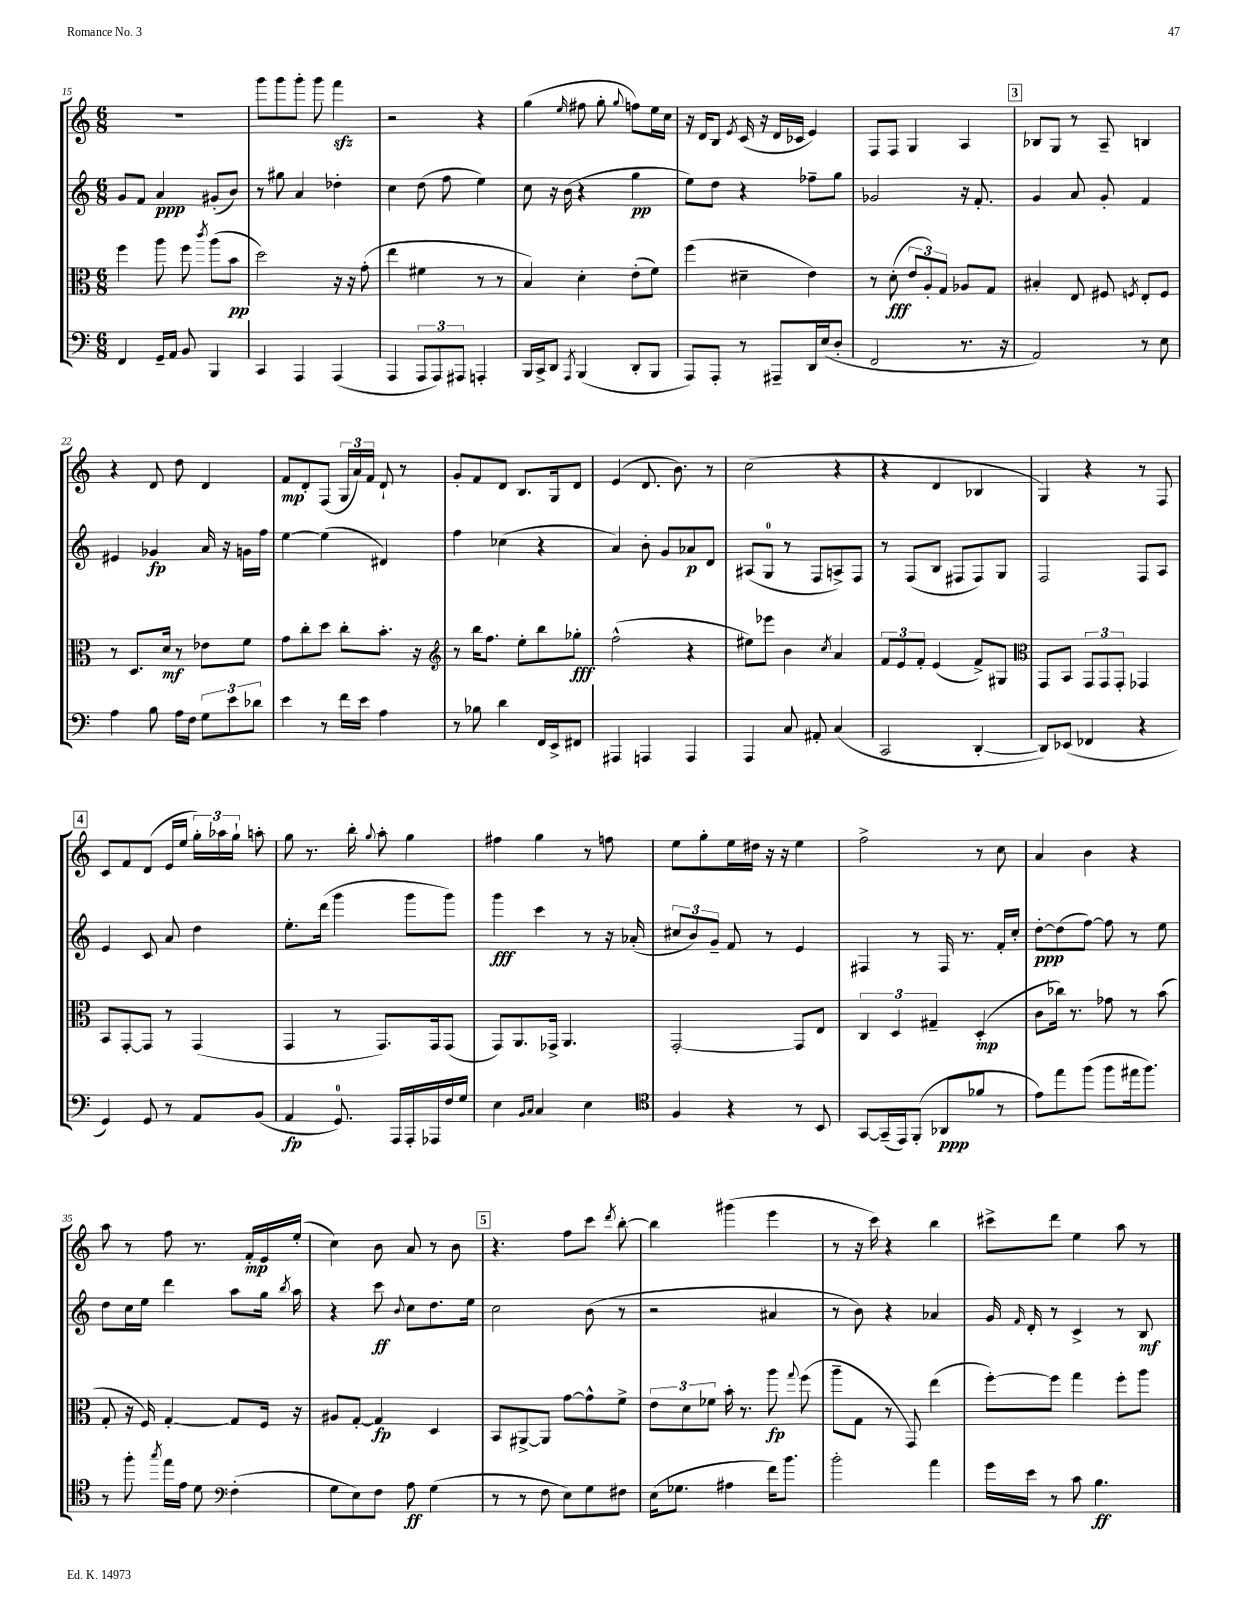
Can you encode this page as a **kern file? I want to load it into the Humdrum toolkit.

**kern	**kern	**kern	**kern
*staff4	*staff3	*staff2	*staff1
*clefF4	*clefC3	*clefG2	*clefG2
*k[]	*k[]	*k[]	*k[]
*M6/8	*M6/8	*M6/8	*M6/8
4FF	4ff	8g	2.r
.	.	8f	.
16GG~	8aa	4a	.
16AA	.	.	.
8BB	8ff	.	.
.	8qccc	.	.
4BBB	(8aa	(8g#'	.
.	8b	8b)	.
=	=	=	=
4CC	2dd)	8r	8ggg
.	.	8gg#	8ggg
4AAA	.	4a	8ggg'
.	.	.	8ggg
(4AAA	16r	4dd-'	4fff
.	16r	.	.
.	(8g'	.	.
=	=	=	=
4AAA	4ee	4cc	2r
12AAA	4f#	(8dd	.
12AAA)	.	.	.
.	.	8ff	.
12AAA#	.	.	.
4AAA'	8r	4ee)	4r
.	8r	.	.
=	=	=	=
16BBB	4B)	8cc	(4gg
16CC^	.	.	.
8DD	.	16r	.
.	.	(16b	.
8qAAA	.	.	16qqee
(4BBB	4d'	4r	8ff#
.	.	.	8gg'
.	.	.	8qqgg
8DD'	(8e'	4gg	8ff)
8BBB	8f)	.	16ee
.	.	.	16cc
=	=	=	=
8AAA)	(4ff	8ee)	16r
.	.	.	16d
8AAA'	.	8dd	8B
.	.	.	8qe
8r	4d#~	4r	(16c
.	.	.	16r
8AAA#~	.	.	16d
.	.	.	16c-
16DD	4e)	8ff-~	4e)
(16E	.	.	.
8D'	.	8gg	.
=	=	=	=
2FF	8r	2g-	8F
.	(8d'	.	8F
.	12e	.	4G
.	12A')	.	.
.	12G	.	.
8.r	8A-	16r	4A
.	.	8.f'	.
.	8G	.	.
16r	.	.	.
=	=	=	=
2AA)	4B#'	4g	8B-
.	.	.	8G
.	8E	8a	8r
.	8F#	8g'	8A~
.	8qF	.	.
8r	8E'	4f	4B
8E	8F	.	.
=	=	=	=
4A	8r	4e#	4r
.	8.D	.	.
8B	.	4g-	8d
.	16d	.	.
16A	8r	.	8dd
16F	.	.	.
12G	8e-	16a	4d
.	.	16r	.
12e	.	.	.
.	8f	16g	.
12d-	.	.	.
.	.	16ff	.
=	=	=	=
4e	8g	[4ee	8f
.	8cc'	.	8d'
8r	8dd	(4ee]	(8F
16f	8cc'	.	24G
.	.	.	24a)
16e	.	.	.
.	.	.	24f
4A	8.b'	4d#)	8d`
.	.	.	8r
.	16r	.	.
=	=	=	=
*	*clefG2	*	*
8r	8r	4ff	8g'
8B-	16bb	.	8f
.	8.ff	.	.
4d	.	(4cc-	8d
.	8ee'	.	8.B
16FF	8bb	4r	.
16EE^	.	.	16G
8FF#	8gg-'	.	8d
=	=	=	=
4AAA#	(2ff^^	4a)	(4e
4AAA	.	8b'	8.d
.	.	8g	.
.	.	.	8.b)
4AAA	4r	8a-	.
.	.	8d	8r
=	=	=	=
4AAA	8ee#)	(8A#	(2cc
.	8eee-	8G	.
8C	4b	8r	.
8AA#'	.	8F	.
.	8qcc	.	.
(4C	4a	8A^)	4r
.	.	8F	.
=	=	=	=
2CC	12f	8r	4r
.	12e	.	.
.	.	(8F	.
.	12f'	.	.
.	(4e	8B	4d
.	.	8F#	.
[4DD'	8f^)	8F#)	4B-
.	8G#	8G	.
=	=	=	=
*	*clefC3	*	*
8DD])	8GG	2F	4G)
(8EE-	8BB	.	.
4FF-	12GG	.	4r
.	12GG	.	.
.	12GG'	.	.
4r	4GG-	8F	8r
.	.	8A	8F
=	=	=	=
4GG)	8BB	4e	8c
.	[8GG'	.	8f
8GG	8GG]	8c	(8d
8r	8r	8a	16e
.	.	.	16ee
8AA	(4GG	4dd	24gg')
.	.	.	24aa-
.	.	.	24gg`
(8BB	.	.	8aa'
=	=	=	=
4AA	4GG	8.ee'	8gg
.	.	.	8.r
.	.	(16ddd	.
8.GG)	8r	4ggg	.
.	.	.	16bb'
.	.	.	8qqgg
.	8.GG)	.	8aa'
16AAA	.	.	.
16AAA'	.	8ggg	4gg
16AAA-	16GG	.	.
16F	(8GG	8ggg)	.
16G	.	.	.
=	=	=	=
4E	8GG)	4ggg	4ff#
.	8.AA	.	.
16qqBB	.	.	.
16qqC	.	.	.
4C	.	4ccc	4gg
.	16GG-^	.	.
.	4.AA	.	.
4E	.	8r	8r
.	.	16r	8ff
.	.	(16a-'	.
=	=	=	=
*clefC4	*	*	*
4F	[2GG'	12cc#	8ee
.	.	12b)	.
.	.	.	8gg'
.	.	12g~	.
4r	.	8f	16ee
.	.	.	16dd#
.	.	8r	16r
.	.	.	16r
8r	8GG]	4e	4ee
8BB	8E	.	.
=	=	=	=
[8GG	6C	4F#	2ff^
(16GG~]	.	.	.
.	6D	.	.
16EE)	.	.	.
(8FF'	.	8r	.
.	6G#~	.	.
8AA-	.	16F#	.
.	.	8.r	.
8f-	(4D'	.	8r
8r	.	16f'	8cc
.	.	16cc'	.
=	=	=	=
8e)	8c	[8dd'	4a
8ee	16cc-)	(8dd]	.
.	8.r	.	.
(8ff	.	[8ff)	4b
8ff	8g-	8ff]	.
16ee#	8r	8r	4r
8.ff)	.	.	.
.	(8b	8ee	.
=	=	=	=
8r	8G'	8dd	8aa
8ff'	16r	16cc	8r
.	16F)	16ee	.
8qgg	.	.	.
16ee	[4G'	4ddd	8ff
16e	.	.	.
8d	.	.	8.r
*clefF4	*	*	*
(4F'	8G]	8aa	.
.	.	.	16f'
.	16F	16gg	16e
.	.	8qbb	.
.	16r	16aa	(16ee'
=	=	=	=
8G	8A#	4r	4cc)
8E)	[8G'	.	.
8F	4G]	8ccc	8b
.	.	8qqb	.
8A	.	8cc	8a
(4G	4D	8.dd	8r
.	.	.	8b
.	.	16ee	.
=	=	=	=
8r	8BB	2cc	4.r
8r	[8AA#^	.	.
8F	8AA#]	.	.
8E)	[8g	.	8ff
8G	8g^^]	(8b	8ccc
.	.	.	8qddd
8F#	8f^	8r	[8bb'
=	=	=	=
(16E	12e	2r	4bb]
8.G-	.	.	.
.	12d	.	.
.	12f-	.	.
4A#	16b'	.	(4ggg#
.	8.r	.	.
16f)	8aa	4a#	4eee
8.b	.	.	.
.	8qqgg	.	.
.	(8ff	.	.
=	=	=	=
2b'	8aa~	8r	8r
.	8G	8b)	16r
.	.	.	16ccc)
.	8r	4r	4r
.	8GG)	.	.
4a	(4ee	4a-	4bb
=	=	=	=
16g	[8ff')	16g	8ccc#^
.	.	16qqf	.
16e	.	16d'	.
8r	8ff]	8r	8ddd
8c	4gg	4c^	4ee
4.B	.	.	.
.	8ff'	8r	8aa
.	8aa	8B	8r
==	==	==	==
*-	*-	*-	*-
